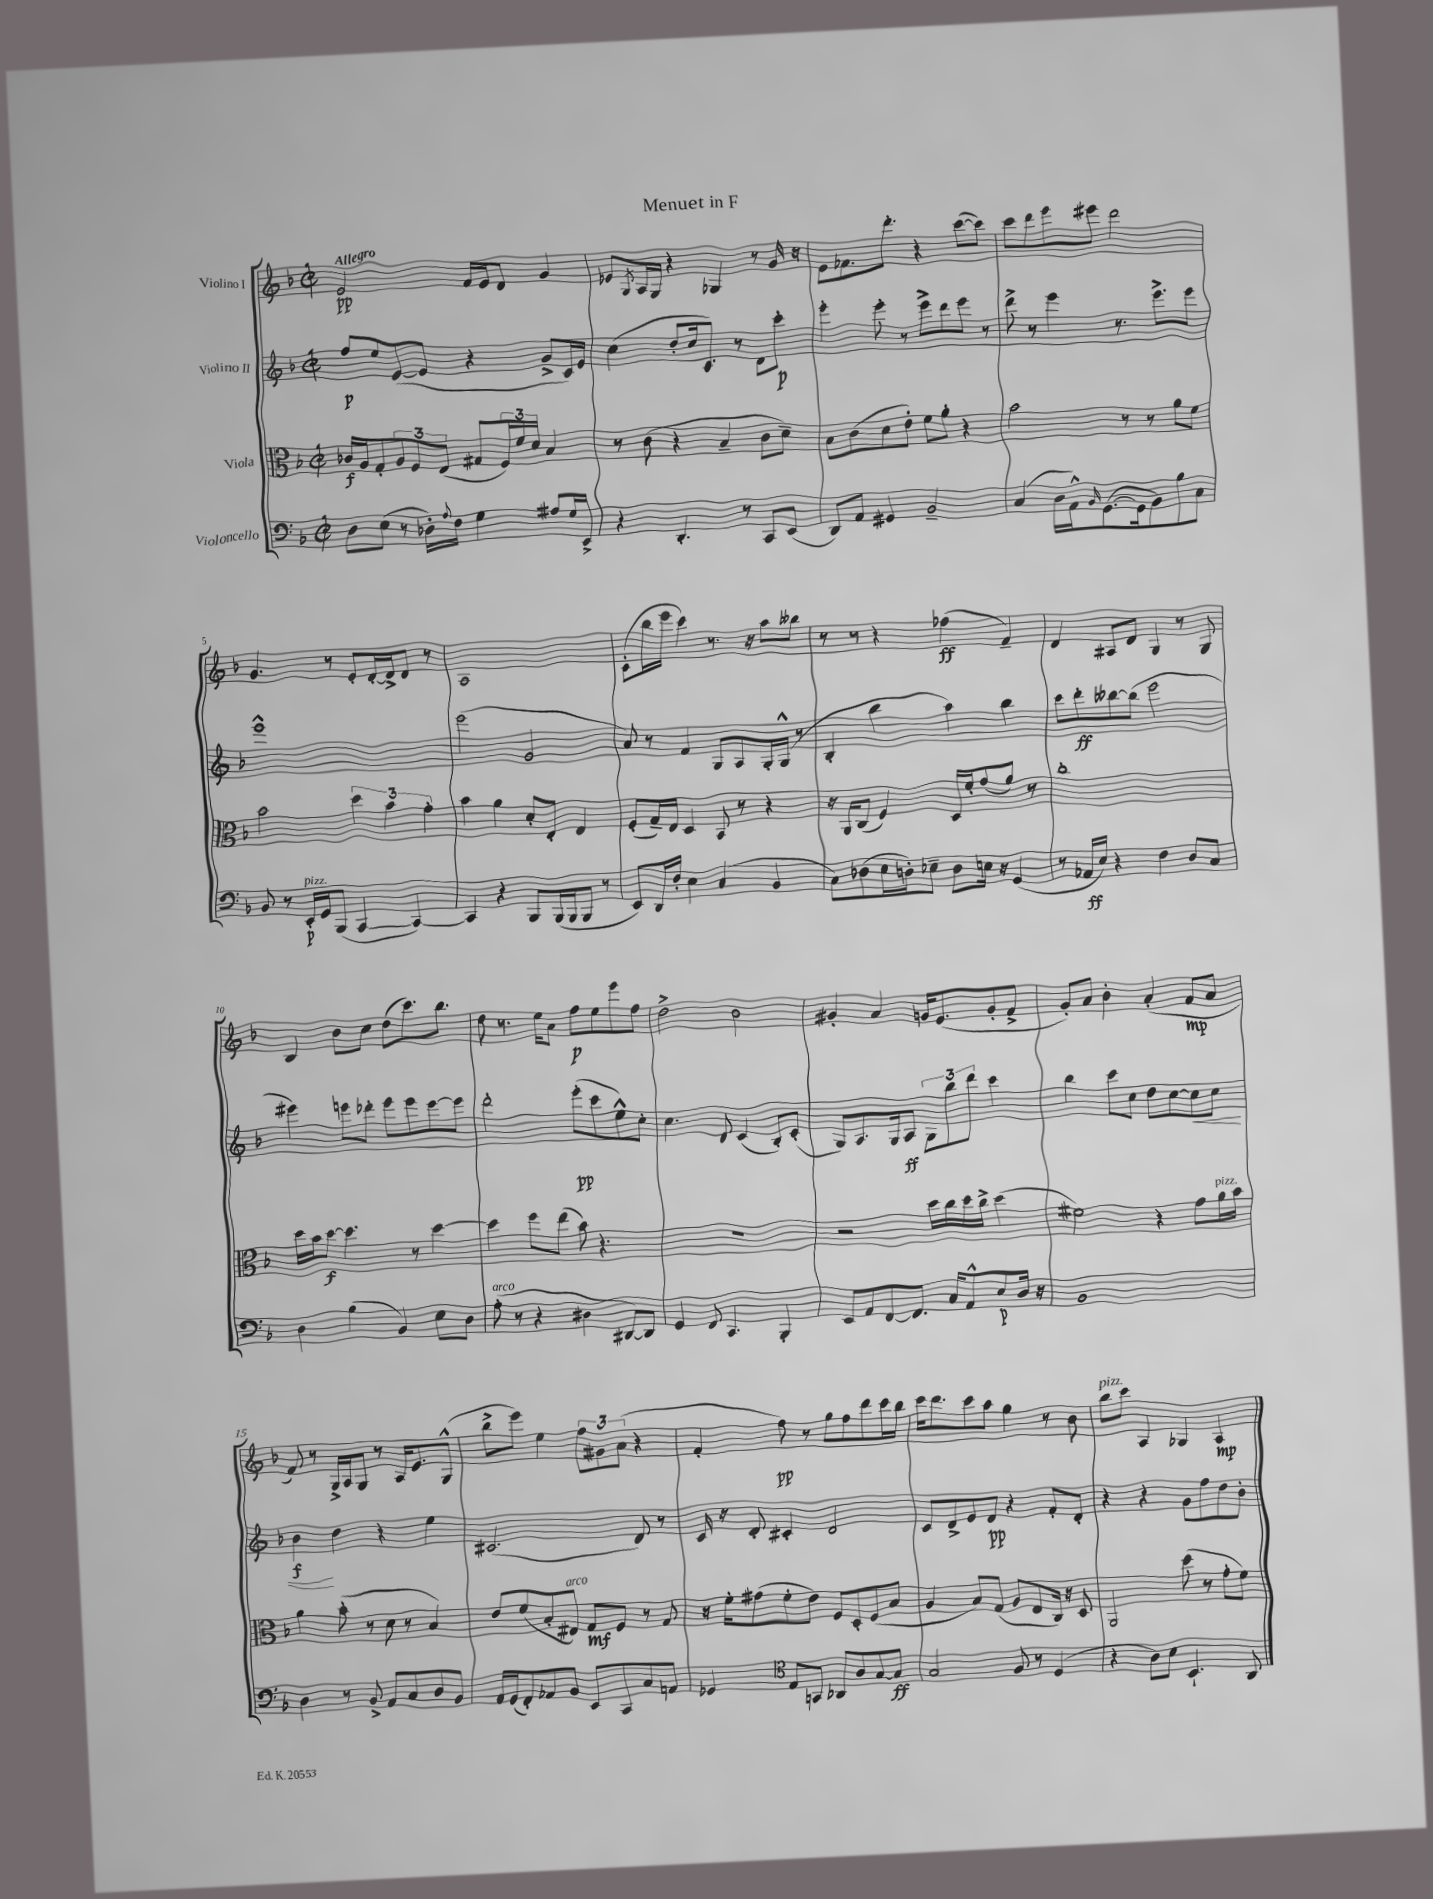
\header { title = "Menuet in F" }
<<
\new StaffGroup <<
\new Staff = "s0" \with { instrumentName = "Violino I" } {
    \clef treble \key f \major \defaultTimeSignature \time 2/2 \tempo "Allegro"
    e'2\pp f'16 e'16 d'8 g'4 |
    ees'8 \acciaccatura { g8 } a16 g16 r4 ges4 r8 g'16 r16 |
    e'8 fes'8. d'''8.-. r4 c'''8~( c'''8) |
    c'''8 d'''8 e'''8 eis'''8 d'''2 |
    g'4. r8 e'8-. d'16~-. d'16-> d'8 r8 |
    a1 |
    c'8-.( bes''16 e'''16 c'''4) r8. r16 a''8 beses''8 |
    r8 r8 r4 fes''4\ff( f'4--) |
    d'4 ais8 d'8 g4 r8 g8 |
    bes4 bes'8 c''8 d''8( c'''8.) bes''8. |
    d''8 r8. e''16 a'8 f''8\p e''8 e'''8 f''8 |
    d''2-> bes'2 |
    gis'4-. a'4 g'16 e'8.( g'8-. f'8-> |
    g'8-.) a'8 bes'4-. a'4-.( f'8\mp a'8 |
    f'8) r8 g16-> a16 g8 r8 a16 e'8. g8-^( |
    bes''8-> e'''8) e''4 \tuplet 3/2 { f''8 gis'8 a'8( } r4 |
    f'4-. f''8\pp) r8 g''8 f''8 d'''8 c'''16 bes''16 |
    c'''16 d'''8. c'''8 a''8 g''4 r8 bes'8 |
    bes''8^\markup { \italic "pizz." } c'''8 a4 ges4 a4\mp \bar "|." |
}
\new Staff = "s1" \with { instrumentName = "Violino II" } {
    \clef treble \key f \major \defaultTimeSignature \time 2/2
    f''8\p e''8 e'8~( e'8 r4 g'8-> c'16) e'16 |
    c''4( d''8-. c''16 c'8.) r8 d'8 c'''8-.\p |
    e'''4-. e'''8-. r8 e'''8-> d'''8 e'''8 r8 |
    d'''8-> r8 e'''4 r8. e'''8.-> e'''8 |
    e'''1-^ |
    e'''2( g'2 |
    a'8) r8 f'4 g8 a8 g16-. g16-^( r8 |
    bes4-. bes''4 a''4) bes''4 |
    c'''8 d'''8-.\ff beses''8~ beses''8( e'''2 |
    eis'''4) e'''8 des'''8-. e'''8 e'''8 e'''8~ e'''8 |
    d'''2-. e'''8-.\pp( c'''8 e''8-^) c''8-. |
    c''4. d'8 c'4( bes8-.) c'8-.( |
    g8) a8. g16 a8\ff \tuplet 3/2 { g8 bes''8 d'''8 } c'''4 |
    bes''4 c'''8 c''8 d''8 c''8~ c''8\< c''8 |
    bes'4\f\! d''4 r4 e''4 |
    cis'2.( d'8) r8 |
    c'16 r16 d'8-. cis'4-. d'2 |
    c'8 d'8-> e'8 d'8\pp r4 f'8-. d'8-. |
    r4 r4 g'8 f''8 d''8 bes'8-. \bar "|." |
}
\new Staff = "s2" \with { instrumentName = "Viola" } {
    \clef alto \key f \major \defaultTimeSignature \time 2/2
    ces'16\f a16 g8-. \tuplet 3/2 { a8 f8 e8( } gis8 \tuplet 3/2 { f16) f'16 d'16 } bes4 |
    r8 c'8( r4 bes4-- c'8 d'8--) |
    bes8 c'8( d'8 e'8-.) f'8 a'8-. r4 |
    bes'2 r8 r8 a'8 f'8 |
    bes'2 \tuplet 3/2 { d''4 bes'4 g'4-. } |
    bes'4 a'4 d'8-. e8-. e4 |
    f8-.( g16--) e16 d4 bes,8 r8 r4 |
    r16 a,16 c8( f4) d16 f'16-. g'8( a'8) r8 |
    c''1-. |
    d''16 bes'16 d''8~\f d''4. r8 d''4~ |
    d''4 f''8 e''8( bes'8) r4. |
    r1 |
    r2 d''16 c''16 d''16 c''16-> d''4( |
    fis'2) r4 g'8 a'16^\markup { \italic "pizz." } bes'16 |
    a'4 bes'8-.( r8 d'8 r8 bes4) |
    e'8 f'8( bes8-. eis8^\markup { \italic "arco" }) g8\mf f8 r8 g8 |
    r16 f'16-. gis'8( f'8-. e'8) f8 d8-. f8( bes8 |
    a4 bes8) g8( a8 e8 c16) r16 d8 |
    a,2 d''8( r8 g'8-. f'8) \bar "|." |
}
\new Staff = "s3" \with { instrumentName = "Violoncello" } {
    \clef bass \key f \major \defaultTimeSignature \time 2/2
    d8 e8( r8 des16-.) \appoggiatura { a8 } f16 g4 ais8 g16 e,16-> |
    r4 d,4.-. r8 c,8 e,8( |
    d,8) a,8 gis,4 bes,2-- |
    c4( d16 a,16-^) \grace { bes,16 } g,8.~( g,16 bes,8) bes8 c8 |
    bes,8 r8 e,16-.\p^\markup { \italic "pizz." } g,16 bes,,8( c,4~ c,4~) |
    c,4 r4 bes,,8 bes,,16( bes,,16 bes,,8 r8 |
    e,8) d,16 f16-. e4 c4( bes,4 |
    c8) des8( e16 d16-.) ees8-- d8 e16 r16 g,4( |
    r8 aes,16\ff e16) r4 f4 d8 c8 |
    d4 bes4( bes,4) e8 d8 |
    a8-.^\markup { \italic "arco" }( r8 r4 dis4 dis,8~) dis,8 |
    g,4 f,8 c,4. bes,,4-. |
    e,8 a,8 f,8~ f,8. c16 a,8-^ e8\p d16 r16 |
    bes,1 |
    d4 r8 bes,8-> a,8 c8 d8 bes,8 |
    a,16 g,16( f,8-.) aes,8 bes,8 e,8 c,8 c8 a,8 |
    ges,4 \clef tenor e8 g,8 aes,8 a8 g8~ g8\ff |
    g2 f8 r8 d4( |
    r4 a8) bes8 bes,4.-! a,8 \bar "|." |
}
>>
>>
